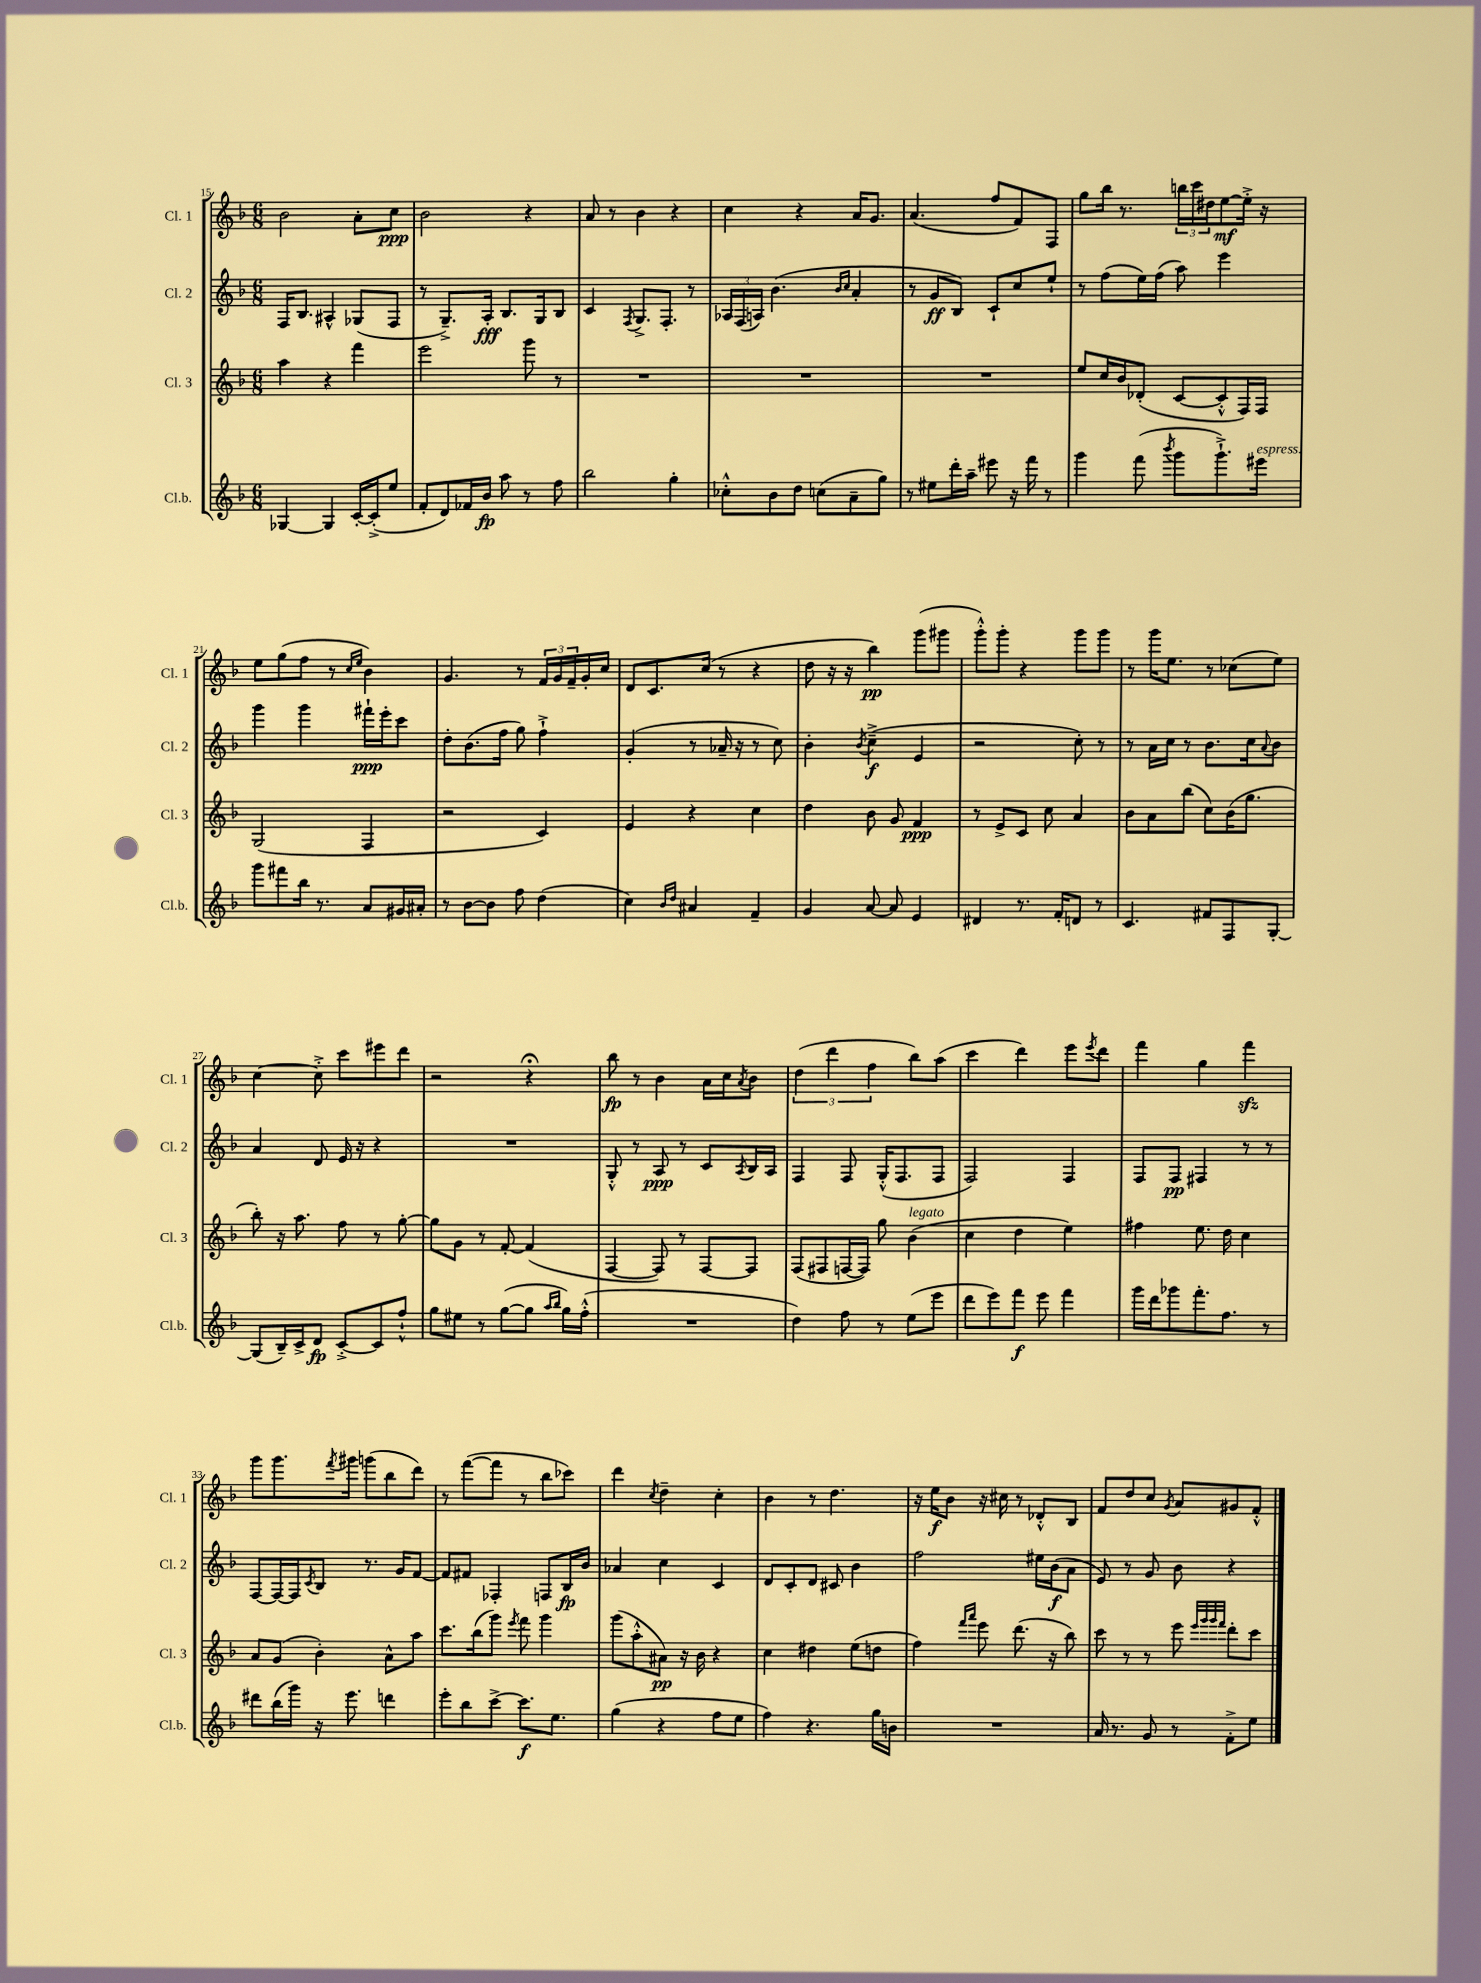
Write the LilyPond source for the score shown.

<<
\new StaffGroup <<
\new Staff = "s0" \with { instrumentName = "Cl. 1" shortInstrumentName = "Cl. 1" } {
    \clef treble \key f \major \numericTimeSignature \time 6/8
    bes'2 a'8-. c''8\ppp |
    bes'2 r4 |
    a'8 r8 bes'4 r4 |
    c''4 r4 a'16 g'8. |
    a'4.( f''8 f'8) f8 |
    g''8 bes''16 r8. \tuplet 3/2 { b''16 c'''16 dis''16 } e''8~\mf e''16-.-> r16 |
    e''8 g''8( f''8 r8 \grace { c''16 e''16 } bes'4) |
    g'4. r8 \tuplet 3/2 { f'16 g'16 f'16-- } g'16-. c''16 |
    d'8 c'8. c''16( r8 r4 |
    d''8 r16 r16 bes''4\pp) g'''8( gis'''8 |
    g'''8-.-^) g'''8-. r4 g'''8 g'''8 |
    r8 g'''16 e''8. r8 ces''8( e''8) |
    c''4~ c''8-.-> c'''8 eis'''8 d'''8 |
    r2 r4\fermata |
    bes''8\fp r8 bes'4 a'16 c''16 \acciaccatura { a'8 } bes'8 |
    \tuplet 3/2 { d''4( d'''4 f''4 } bes''8) a''8( |
    c'''4 d'''4) e'''8 \acciaccatura { e'''8 } d'''8 |
    f'''4 g''4 f'''4\sfz |
    g'''8 g'''8. \acciaccatura { f'''8 } gis'''16 g'''8( bes''8 d'''8) |
    r8 f'''8~( f'''8 r8 bes''8 ces'''8) |
    d'''4 \acciaccatura { c''8 } d''4-- c''4-. |
    bes'4 r8 d''4. |
    r16 e''16\f bes'8 r16 cis''16 r8 des'8-.-^ bes8 |
    f'8 d''8 c''8 \acciaccatura { g'8 } a'8 gis'8 f'8-.-^ \bar "|." |
}
\new Staff = "s1" \with { instrumentName = "Cl. 2" shortInstrumentName = "Cl. 2" } {
    \clef treble \key f \major \numericTimeSignature \time 6/8
    f16 bes8. ais4-^ ges8( f8 |
    r8 g8.--->) a16-.\fff bes8. g16 bes8 |
    c'4 \acciaccatura { f8 } g8.-> f8.-. r8 |
    \tuplet 3/2 { aes16 f16( a16) } bes'4.( \grace { bes'16 c''16 } a'4-. |
    r8 g'8\ff bes8) c'8-! c''8 e''8-! |
    r8 f''8( e''16) f''16( a''8) e'''4 |
    g'''4 g'''4 fis'''16-!\ppp e'''16-. c'''8 |
    d''8-. bes'8.( f''16 g''8) f''4-!-> |
    g'4-.( r8 aes'16-- r16 r8 c''8) |
    bes'4-. \acciaccatura { bes'8 } c''4--->\f( e'4 |
    r2 c''8-.) r8 |
    r8 a'16 c''16 r8 bes'8. c''16 \appoggiatura { a'8 } bes'8 |
    a'4 d'8 e'16 r16 r4 |
    R2. |
    g8-.-^ r8 a8\ppp r8 c'8 \acciaccatura { a8 } bes16 a16 |
    f4 f8 g16-.-^( f8. f8 |
    f2) f4 |
    f8 f8\pp fis4 r8 r8 |
    f8~ f16~ f16 \acciaccatura { c'8 } bes8 r8. g'16 f'8~ |
    f'8 fis'8 fes4-. f8 bes16\fp bes'16 |
    aes'4 c''4 c'4 |
    d'8 c'8-. d'8 cis'8 bes'4 |
    f''2 eis''16 bes'16\f( a'8 |
    e'8) r8 g'8 bes'8 r4 \bar "|." |
}
\new Staff = "s2" \with { instrumentName = "Cl. 3" shortInstrumentName = "Cl. 3" } {
    \clef treble \key f \major \numericTimeSignature \time 6/8
    a''4 r4 f'''4 |
    e'''2 g'''8 r8 |
    R2. |
    R2. |
    R2. |
    e''8 c''16 bes'16 des'8-.( c'8~ c'8-.-^ f16) f16 |
    g2( f4 |
    r2 c'4) |
    e'4 r4 c''4 |
    d''4 bes'8 g'8 f'4\ppp |
    r8 e'8-> c'8 c''8 a'4 |
    bes'8 a'8 bes''8( c''8) bes'16( g''8. |
    bes''8-.) r16 a''8. f''8 r8 g''8~-. |
    g''8 g'8 r8 f'8~-. f'4( |
    f4~ f8) r8 f8~ f8 |
    f8( fis8 f16~ f16) g''8 bes'4^\markup { \italic "legato" }( |
    c''4 d''4 e''4) |
    fis''4 e''8. d''16 c''4 |
    a'8 g'8( bes'4-.) a'8-^ a''8 |
    c'''8. bes''16( g'''8) \acciaccatura { e'''8 } f'''8 g'''4 |
    g'''8( a''8-.-^ ais'8\pp) r16 bes'16 r4 |
    c''4 dis''4 e''8( d''8 |
    f''4) \grace { f'''16 a'''16 } e'''8 d'''8.( r16 bes''8) |
    c'''8 r8 r8 e'''8 \grace { e'''32 g'''32 g'''32 f'''32 } d'''8-. c'''8 \bar "|." |
}
\new Staff = "s3" \with { instrumentName = "Cl.b." shortInstrumentName = "Cl.b." } {
    \clef treble \key f \major \numericTimeSignature \time 6/8
    ges4~ ges4 c'16~-. c'16-.->( e''8 |
    f'8-. d'8) fes'16 bes'16\fp a''8 r8 f''8 |
    bes''2 g''4-. |
    ces''8-.-^ bes'8 d''8 c''8( a'8-- g''8) |
    r8 eis''8 d'''16-. a''16-- eis'''8 r16 f'''16 r8 |
    g'''4 f'''8( \acciaccatura { bes'''8 } g'''8 g'''8.-!->) eis'''16^\markup { \italic "espress." } |
    g'''8 fis'''8 bes''16 r8. a'8 gis'16 ais'16-. |
    r8 bes'8~ bes'8 f''8 d''4( |
    c''4) \grace { bes'16 d''16 } ais'4 f'4-- |
    g'4 a'8~ a'8 e'4 |
    dis'4 r8. f'16-. d'8 r8 |
    c'4. fis'8 f8 g8~-. |
    g8( bes16--) c'16-> d'8\fp c'8~-.-> c'8 f''8-!-^ |
    g''8 eis''8 r8 g''8~( g''8 \grace { a''16 bes''16 } g''16) f''16-.-^( |
    R2. |
    d''4) f''8 r8 e''8( e'''8 |
    d'''8 e'''8) f'''8\f e'''8 f'''4 |
    g'''16 d'''16 ges'''8 f'''8.-. f''8. r8 |
    dis'''8 bes''16( g'''16) r16 e'''8. d'''4 |
    e'''8-. bes''8 c'''8~-> c'''8.\f e''8. |
    g''4( r4 f''8 e''8 |
    f''4) r4. g''16 b'16 |
    R2. |
    a'16 r8. g'8 r8 f'8-.-> e''8 \bar "|." |
}
>>
>>
\layout { \context { \Score currentBarNumber = #15 } }
